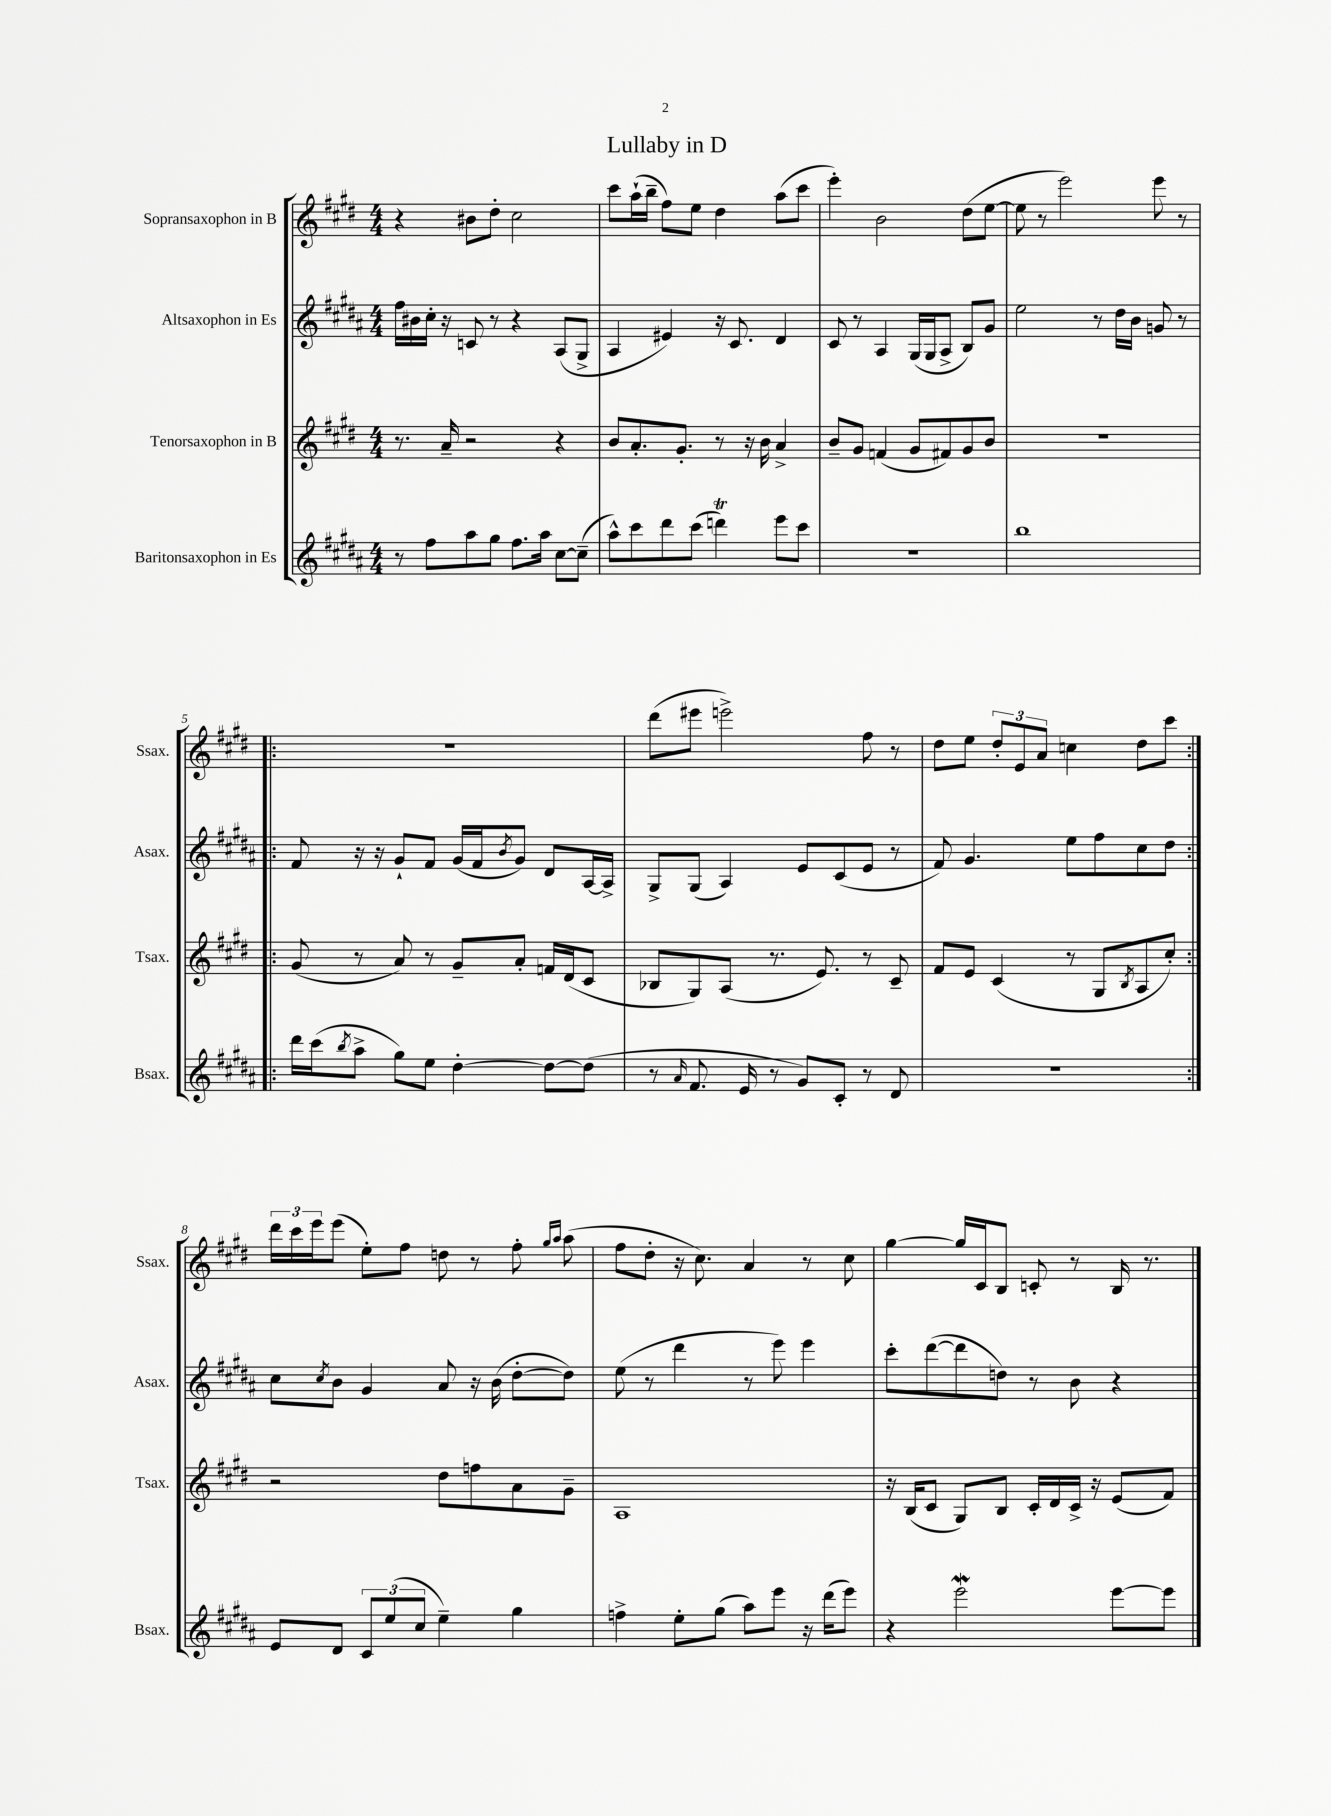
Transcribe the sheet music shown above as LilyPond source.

\header { title = "Lullaby in D" }
<<
\new StaffGroup <<
\new Staff = "s0" \with { instrumentName = "Sopransaxophon in B" shortInstrumentName = "Ssax." } {
    \clef treble \key e \major \numericTimeSignature \time 4/4
    r4 bis'8 dis''8-. cis''2 |
    cis'''8 a''16-!( b''16-- fis''8) e''8 dis''4 a''8( cis'''8 |
    e'''4-.) b'2 dis''8( e''8~ |
    e''8 r8 e'''2) e'''8 r8 |
    \repeat volta 2 { R1 |
    dis'''8( eis'''8 e'''2->) fis''8 r8 |
    dis''8 e''8 \tuplet 3/2 { dis''8-. e'8 a'8 } c''4 dis''8 cis'''8 | }
    \tuplet 3/2 { dis'''16 cis'''16 e'''16 } e'''8( e''8-.) fis''8 d''8 r8 fis''8-. \grace { gis''16 a''16 } a''8( |
    fis''8 dis''8-. r16 cis''8.) a'4 r8 cis''8 |
    gis''4~ gis''16 cis'16 b8 c'8-. r8 b16 r8. \bar "|." |
}
\new Staff = "s1" \with { instrumentName = "Altsaxophon in Es" shortInstrumentName = "Asax." } {
    \clef treble \key b \major \numericTimeSignature \time 4/4
    fis''16 bis'16 cis''16-. r16 c'8 r8 r4 ais8( gis8-> |
    ais4 eis'4) r16 cis'8. dis'4 |
    cis'8 r8 ais4 gis16( gis16 ais8-> b8) gis'8 |
    e''2 r8 dis''16 b'16 g'8 r8 |
    \repeat volta 2 { fis'8 r16 r16 gis'8-! fis'8 gis'16( fis'16 \acciaccatura { b'8 } gis'8) dis'8 ais16~ ais16-> |
    gis8-> gis8( ais4) e'8 cis'8( e'8 r8 |
    fis'8) gis'4. e''8 fis''8 cis''8 dis''8 | }
    cis''8 \acciaccatura { cis''8 } b'8 gis'4 ais'8 r16 b'16( dis''8~-. dis''8) |
    e''8( r8 dis'''4 r8 e'''8) e'''4 |
    cis'''8-. dis'''8~( dis'''8 d''8) r8 b'8 r4 \bar "|." |
}
\new Staff = "s2" \with { instrumentName = "Tenorsaxophon in B" shortInstrumentName = "Tsax." } {
    \clef treble \key e \major \numericTimeSignature \time 4/4
    r8. a'16-- r2 r4 |
    b'8 a'8.-. gis'8.-. r8 r16 b'16 a'4-> |
    b'8-- gis'8 f'4( gis'8 fis'8) gis'8 b'8 |
    r1 |
    \repeat volta 2 { gis'8( r8 a'8) r8 gis'8-- a'8-. f'16 dis'16( cis'8 |
    bes8 gis8) a8( r8. e'8.) r8 cis'8-- |
    fis'8 e'8 cis'4( r8 gis8 \acciaccatura { b8 } a8 cis''8-.) | }
    r2 dis''8 f''8 a'8 gis'8-- |
    a1 |
    r16 b16( cis'8 gis8) b8 cis'16-. dis'16 cis'16-> r16 e'8( fis'8) \bar "|." |
}
\new Staff = "s3" \with { instrumentName = "Baritonsaxophon in Es" shortInstrumentName = "Bsax." } {
    \clef treble \key b \major \numericTimeSignature \time 4/4
    r8 fis''8 ais''8 gis''8 fis''8. ais''16 cis''8~ cis''8--( |
    ais''8-^) cis'''8 dis'''8 cis'''8( d'''4\trill) e'''8 cis'''8 |
    R1 |
    b''1 |
    \repeat volta 2 { dis'''16 cis'''16( \acciaccatura { b''8 } ais''8-> gis''8) e''8 dis''4~-. dis''8~ dis''8( |
    r8 \grace { ais'16 } fis'8. e'16 r8 gis'8) cis'8-. r8 dis'8 |
    R1 | }
    e'8 dis'8 \tuplet 3/2 { cis'8 e''8( cis''8 } e''4--) gis''4 |
    f''4-> e''8-. gis''8( ais''8) e'''8 r16 dis'''16( e'''8) |
    r4 e'''2\mordent e'''8~ e'''8 \bar "|." |
}
>>
>>
